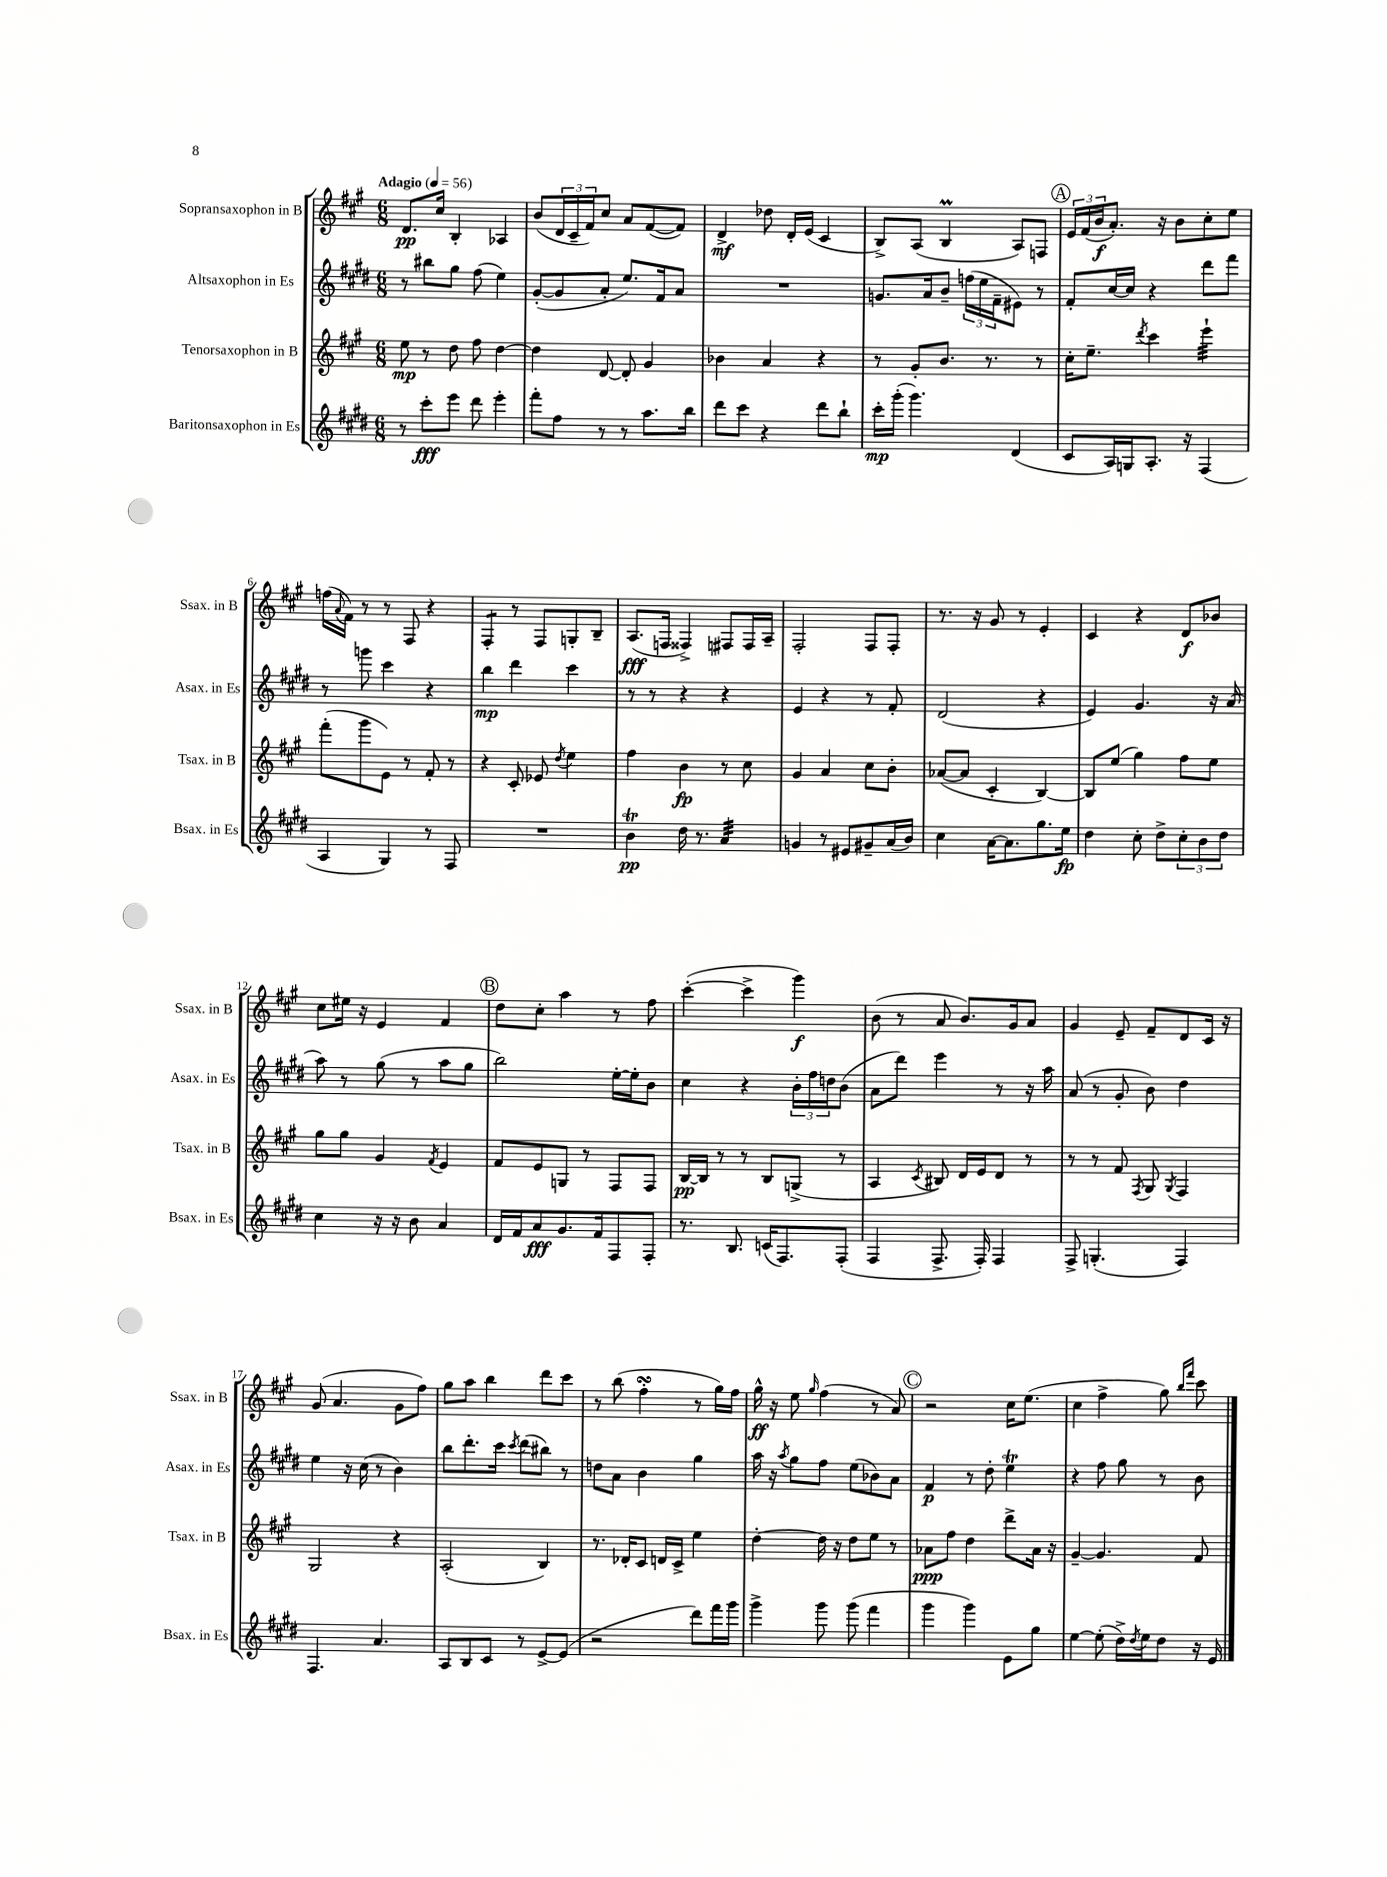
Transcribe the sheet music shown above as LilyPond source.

<<
\new StaffGroup <<
\new Staff = "s0" \with { instrumentName = "Sopransaxophon in B" shortInstrumentName = "Ssax. in B" } {
    \clef treble \key a \major \numericTimeSignature \time 6/8 \tempo "Adagio" 4 = 56
    d'8.\pp cis''16 b4-. aes4 |
    b'8( \tuplet 3/2 { d'16 cis'16-- fis'16) } cis''8 a'8 fis'8~( fis'8) |
    d'4->\mf des''8 d'16-. e'16( cis'4 |
    b8->) a8( b4\prall a8) f8 |
    \mark \markup { \circle "A" } \tuplet 3/2 { e'16 fis'16( b'16\f } a'8.-.) r16 b'8 cis''8-. e''8 |
    f''16( \appoggiatura { a'8 } fis'16) r8 r8 fis8 r4 |
    fis4:8-. r8 fis8 g8-. b8-- |
    a8.\fff( f16 fisis4->) fis8 fis16 a16-- |
    fis2-. fis8 fis8-. |
    r8. r16 gis'8 r8 e'4-. |
    cis'4 r4 d'8\f bes'8 |
    cis''8 eis''16 r16 e'4 fis'4 |
    \mark \markup { \circle "B" } d''8 cis''8-. a''4 r8 fis''8 |
    cis'''4~-.( cis'''4-> gis'''4\f) |
    b'8( r8 a'8 b'8.) gis'16 a'8 |
    gis'4 e'8-- fis'8-- d'8 cis'16 r16 |
    gis'8( a'4. gis'8 fis''8) |
    gis''8 a''8 b''4 d'''8 cis'''8 |
    r8 b''8( fis''4-.\turn r8 gis''16) fis''16 |
    gis''16-^\ff r16 e''8 \grace { gis''16 } fis''4( r8 a'8) |
    \mark \markup { \circle "C" } r2 cis''16 e''8.( |
    cis''4 fis''4-> gis''8) \grace { b''16 fis'''16 } cis'''8 \bar "|." |
}
\new Staff = "s1" \with { instrumentName = "Altsaxophon in Es" shortInstrumentName = "Asax. in Es" } {
    \clef treble \key e \major \numericTimeSignature \time 6/8
    r8 bis''8 gis''8 fis''8( e''4) |
    gis'8~-.( gis'8 a'8-. e''8.) fis'16 a'8 |
    R2. |
    g'8. a'16 b'8-- \tuplet 3/2 { f''16( e''16 fis'16-- } eis'8) r8 |
    \mark \markup { \circle "A" } fis'8-. cis''16~ cis''16 r4 dis'''8 fis'''8 |
    r8 g'''8 cis'''4 r4 |
    b''4\mp dis'''4 cis'''4 |
    r8 r8 r4 r4 |
    e'4 r4 r8 fis'8-. |
    dis'2( r4 |
    e'4) gis'4. r16 a'16( |
    a''8) r8 gis''8( r8 a''8 gis''8 |
    \mark \markup { \circle "B" } b''2) e''16~-. e''16-. b'8 |
    cis''4 r4 \tuplet 3/2 { b'16-. fis''16 d''16 } b'8( |
    a'8 dis'''8) e'''4 r8 r16 a''16 |
    a'8( r8 gis'8-. b'8) dis''4 |
    e''4 r16 cis''16( r8 b'4) |
    b''8 dis'''8.-. cis'''16 \acciaccatura { cis'''8 } dis'''8( bis''8) r8 |
    d''8 a'8 b'4 gis''4 |
    a''16 r16 \acciaccatura { a''8 } gis''8 fis''8 e''8( bes'8) a'8 |
    \mark \markup { \circle "C" } fis'4\p r8 dis''8-. e''4\trill |
    r4 fis''8 gis''8 r8 b'8 \bar "|." |
}
\new Staff = "s2" \with { instrumentName = "Tenorsaxophon in B" shortInstrumentName = "Tsax. in B" } {
    \clef treble \key a \major \numericTimeSignature \time 6/8
    e''8\mp r8 d''8 fis''8 d''4~ |
    d''4 d'8~ d'8-. gis'4 |
    bes'4 a'4 r4 |
    r8 gis'8-. b'8. r8. r8 |
    \mark \markup { \circle "A" } cis''16-. e''8.-- \acciaccatura { d'''8 } cis'''4 e'''4:32-! |
    fis'''8-.( gis'''8 e'8) r8 fis'8-. r8 |
    r4 cis'8-. ees'8 \acciaccatura { d''8 } e''4 |
    fis''4 b'4\fp r8 cis''8 |
    gis'4 a'4 cis''8 b'8-. |
    aes'8~( aes'8 cis'4-. b4~) |
    b8 e''8( gis''4) fis''8 e''8 |
    gis''8 gis''8 gis'4 \acciaccatura { fis'8 } e'4 |
    \mark \markup { \circle "B" } fis'8 e'8 g8 r8 fis8 fis8 |
    b16~\pp b16 r8 r8 b8 g8->( r8 |
    a4 \acciaccatura { cis'8 } bis8) d'16 e'16 d'8 r8 |
    r8 r8 fis'8 \acciaccatura { fis8 } gis8 \acciaccatura { gis8 } fis4 |
    gis2 r4 |
    a2-.( b4) |
    r8. des'16-. cis'8 d'16 cis'16-> e''4 |
    d''4~-. d''16 r16 d''8 e''8 r8 |
    \mark \markup { \circle "C" } aes'8\ppp fis''8 d''4 d'''8-> aes'16 r16 |
    gis'4~-- gis'4. fis'8 \bar "|." |
}
\new Staff = "s3" \with { instrumentName = "Baritonsaxophon in Es" shortInstrumentName = "Bsax. in Es" } {
    \clef treble \key e \major \numericTimeSignature \time 6/8
    r8 cis'''8-.\fff e'''8 dis'''8 e'''4-. |
    fis'''8-. fis''8 r8 r8 a''8. b''16 |
    dis'''8 cis'''8 r4 dis'''8 b''8-! |
    cis'''16-.\mp gis'''16-.( gis'''4.) dis'4( |
    \mark \markup { \circle "A" } cis'8 a16) g16 a8.-. r16 fis4( |
    a4 gis4) r8 fis8 |
    R2. |
    b'4\trill\pp dis''16 r8. a'4:32 |
    g'4 r8 eis'8 gis'8-- a'16( b'16) |
    cis''4 a'16~ a'8. gis''8. e''16\fp |
    dis''4 cis''8-. dis''8-> \tuplet 3/2 { cis''8-. b'8 dis''8 } |
    cis''4 r16 r16 b'8 a'4 |
    \mark \markup { \circle "B" } dis'16 fis'16 a'8\fff gis'8. fis'16 fis8 fis8-. |
    r8. b8. c'16( fis8.) fis8-.( |
    fis4 fis8.-> fis16-.) fis4 |
    fis8-> g4.-.( fis4) |
    fis4. a'4. |
    a8 b8 cis'8 r8 e'8~-> e'8( |
    r2 dis'''8) fis'''16 gis'''16 |
    gis'''4-> gis'''8 gis'''8( fis'''4 |
    \mark \markup { \circle "C" } gis'''4 gis'''4) e'8 gis''8 |
    e''4~ e''8-.( dis''16->) \acciaccatura { dis''8 } e''16 dis''8 r16 e'16 \bar "|." |
}
>>
>>
